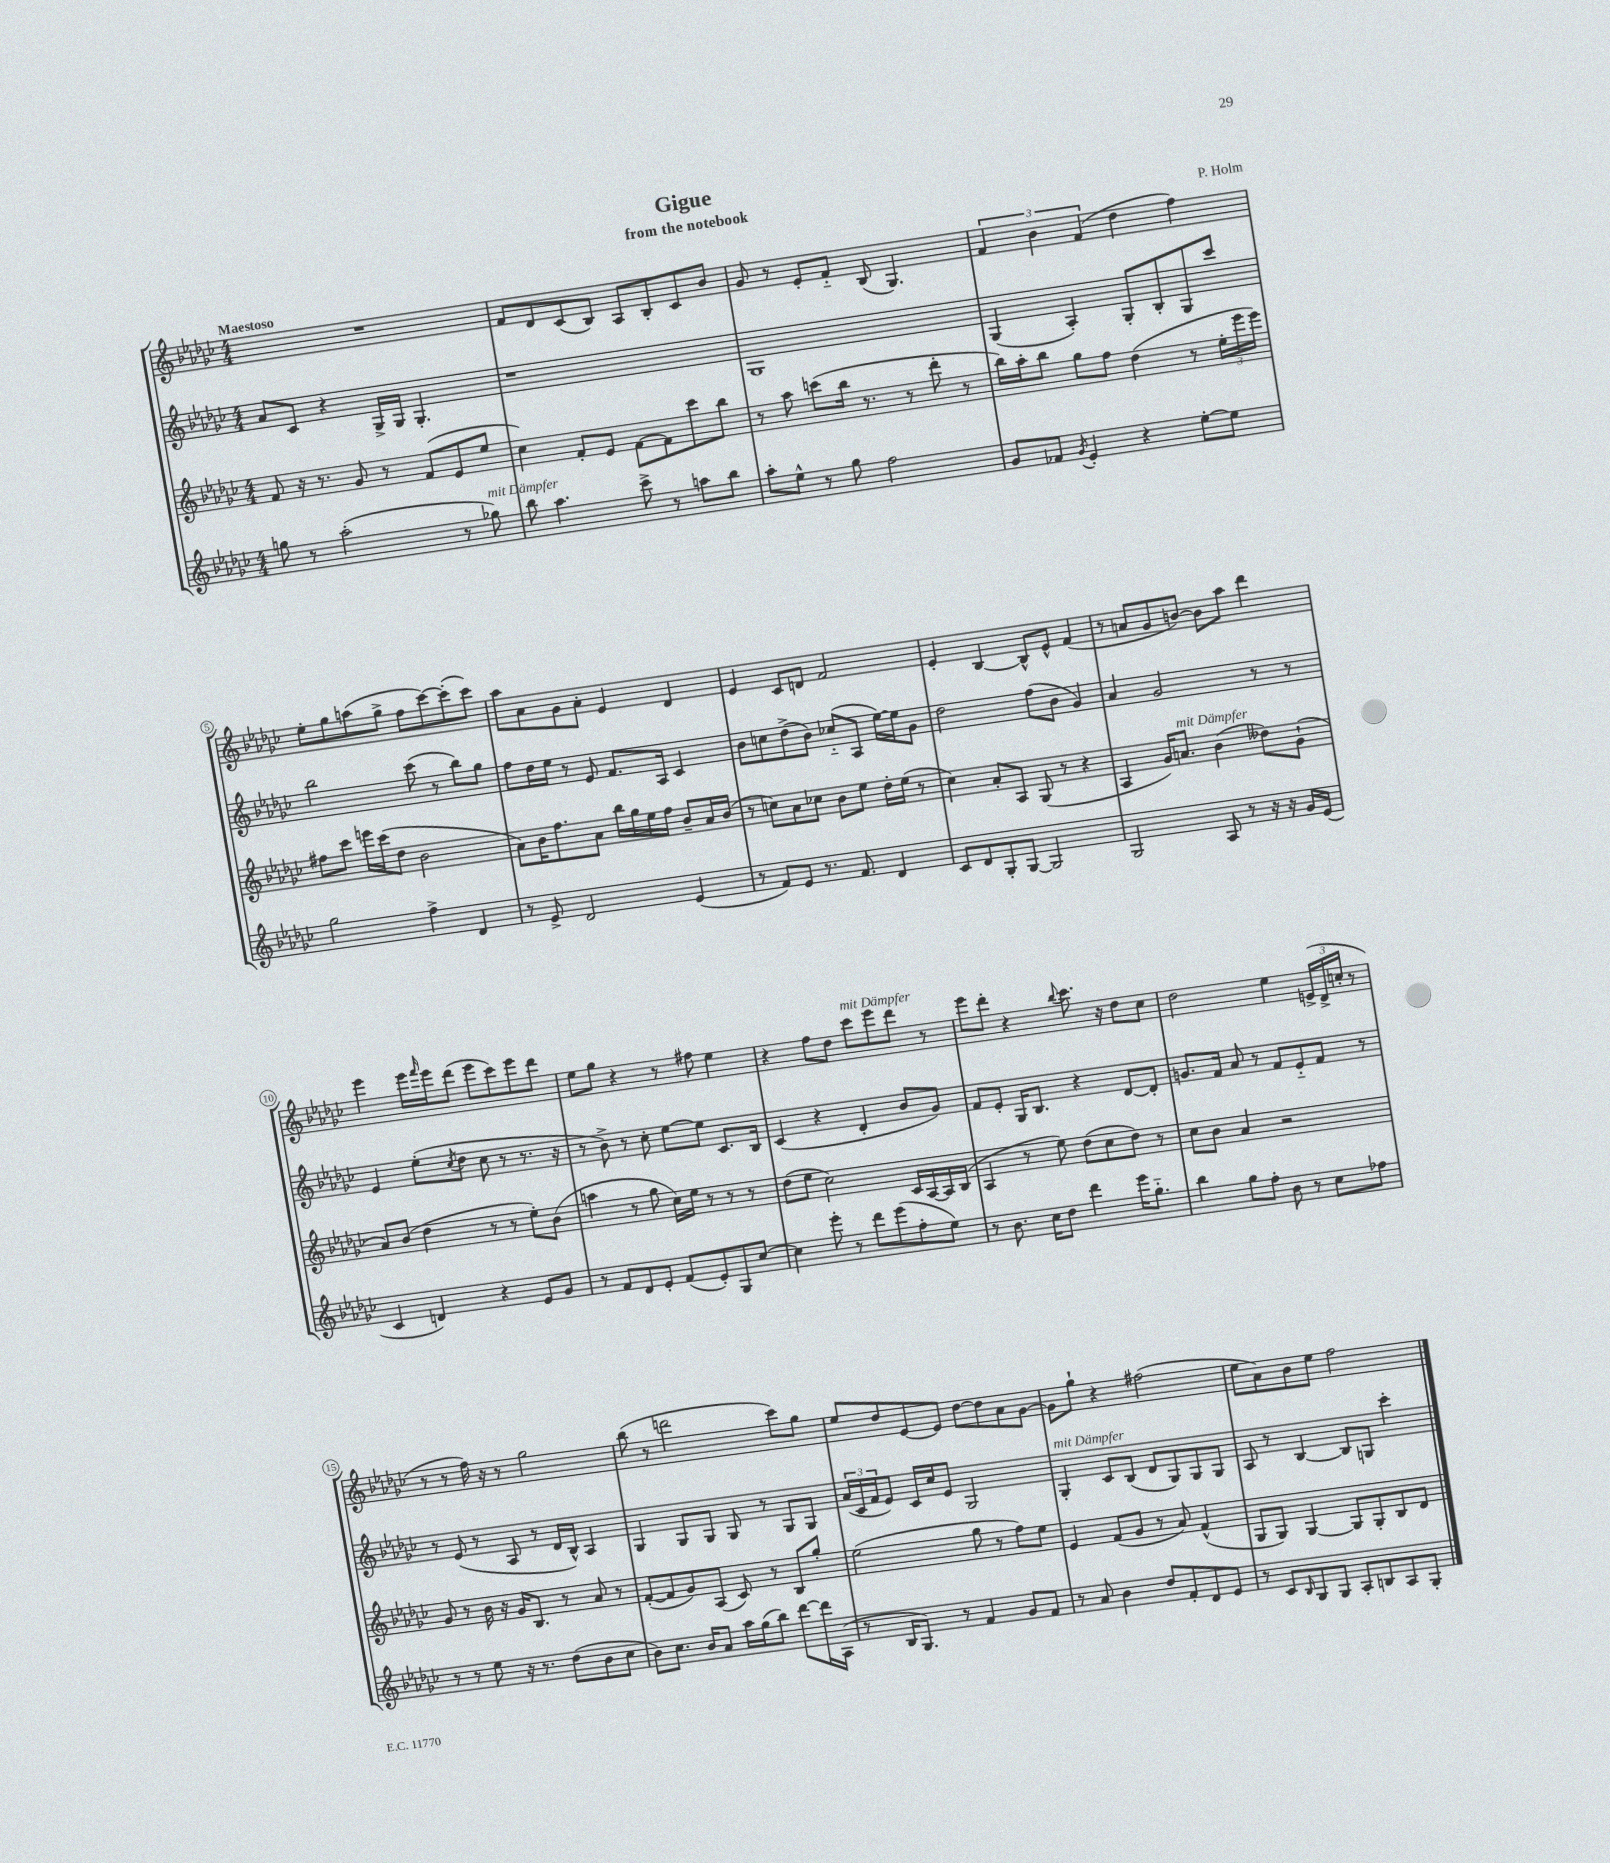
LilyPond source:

\header { title = "Gigue" composer = "P. Holm" subtitle = "from the notebook" }
<<
\new StaffGroup <<
\new Staff = "s0" {
    \clef treble \key ges \major \numericTimeSignature \time 4/4 \tempo "Maestoso"
    R1 |
    f'8 des'8 ces'8( bes8) aes8 bes8-. ces'8 bes'8 |
    ges'8 r8 ees'8-. f'8-_ bes8( ges4.) |
    \tuplet 3/2 { f'4 bes'4 f'4( } des''4 f''4) |
    ees''8-. ges''8 a''8( ges''8-> f''8 ces'''8~) ces'''8-.( ces'''8) |
    aes''8 aes'8 ges'8 aes'8-. ees'4 des'4 |
    ees'4 ces'8 d'8 f'2 |
    ees'4-. bes4~ bes8-^ ees'8-^ f'4( |
    r8 a'8 ges'8 b'8~) b'8 aes''8 des'''4 |
    ees'''4 ees'''16 \grace { f'''16 } ees'''16 des'''8( ees'''8 ces'''8) ees'''8 des'''8 |
    ees''8 ges''8 r4 r8 fis''8 ees''4 |
    r4 f''8 des''8 ces'''8^\markup { \italic "mit Dämpfer" } ees'''8 des'''8 r8 |
    ees'''8 des'''8-. r4 \appoggiatura { bes''8 } ces'''8. r16 des''8 ces''8 |
    des''2 ees''4 \tuplet 3/2 { e'16->( des'16-> c''16-. } r8 |
    r8 r8 f''16) r16 r8 ges''2 |
    bes''8( r8 d'''2 ces'''8) ges''8 |
    ees''8 des''8 ees'8~ ees'8 des''8~ des''8 aes'8 ges'8~ |
    ges'8 ges''8-! r4 fis''2( |
    ees''8 aes'8) bes'8 ees''8 f''2 \bar "|." |
}
\new Staff = "s1" {
    \clef treble \key ges \major \numericTimeSignature \time 4/4
    aes'8 ces'8 r4 ges16-> ges16 ges4.-. |
    r1 |
    ges1 |
    ges4( aes4-.) ges8-. bes8-. ges8 ces'''8 |
    bes''2 ces'''8( r8 bes''8) ges''8 |
    f''8 des''16 ees''16 r8 ees'8 f'8. aes16 ces'4 |
    bes'8 c''8 des''8->( bes'8) ces''8-_( aes8 ees''16~) ees''16 ges'8 |
    des''2 f''8( bes'8 ges'4) |
    aes'4 ges'2 r8 r8 |
    ees'4 ees''8-.( \acciaccatura { ces''8 } des''8 ces''8 r8 r8. r16 |
    r8 bes'8->) r8 ces''8-. ees''8~ ees''8 ces'8. bes16 |
    ces'4( r4 des'4-. bes'8 ges'8) |
    f'8 ees'8-. ges16 bes8. r4 des'8~ des'8-. |
    g'8. f'16 aes'8 r8 f'8 ees'8-_ f'8 r8 |
    r8 ees'8( r8 aes8 r8 des'16 bes16-^) aes4 |
    ges4 ges8 ges8 ges8 r8 ges8 ges8 |
    \tuplet 3/2 { aes'16( ces'16 f'16 } ees'8) ces'16 ces''16 ees'8 ges2 |
    ges4-.^\markup { \italic "mit Dämpfer" } ces'8 bes8( des'8 ges8) ges8 ges8 |
    aes8 r8 bes4~ bes8 g8 ces'''4-. \bar "|." |
}
\new Staff = "s2" {
    \clef treble \key ges \major \numericTimeSignature \time 4/4
    f'8 r16 r8. ges'8 r8 f'8( ees'8 ees''8 |
    ces''4) f'8-. ees'8 f'8~ f'8 ces'''8 bes''8 |
    r8 aes''8 c'''8( bes''16 r8. r8 des'''8-. r8 |
    bes''16) aes''16-. bes''8 ges''8 f''8 des''4( r8 \tuplet 3/2 { ees''16-. ees'''16 ees'''16) } |
    fis''8 ces'''8 e'''16 ces'''16( des''8 bes'2 |
    aes'8) bes'16 f''8. aes'8 bes''16 ges''16 ees''16 f''16 bes'8-- aes'16 bes'16( |
    r8 c''8) aes'8 ces''8 bes'8 ees''8 des''16-. ees''16( r8 |
    ces''4) aes'8-. aes8 ges8( r8 r4 |
    aes4 ges'16) a'8.^\markup { \italic "mit Dämpfer" } bes'4( deses''8) ges'8-!( |
    aes'8) bes'8( des''4 r8 r8 ees''8-.) bes'8( |
    a''4 r8 ges''8 ces''16) ees''16 r8 r8 r8 |
    des''8( ees''8 ces''2) ces'16 aes16~ aes16 bes16( |
    aes4 r8 ees''8) des''8( ces''8 des''8) r8 |
    ces''8 bes'8 aes'4 r2 |
    ges'8 r8 bes'16 r16 ges'16 bes8. r8 aes'8 r8 |
    f'8~-.( f'8 ges'8) aes8( ces'8) r8 bes8 ges''8-. |
    ees''2( ges''8 r8 f''8) ees''8 |
    ees'4 f'8( ges'8 r8 aes'8) f'4-^( |
    ges8 ges8) ges4~ ges8 ges8-. bes8 des'8 \bar "|." |
}
\new Staff = "s3" {
    \clef treble \key ges \major \numericTimeSignature \time 4/4
    g''8 r8 aes''2-.( r8 ges''8^\markup { \italic "mit Dämpfer" }) |
    bes''8 aes''4. ces'''8-> r8 a''8 bes''8 |
    aes''8-. ees''8-^ r8 ges''8 f''2 |
    ges'8 fes'8 \acciaccatura { ges'8 } ees'4-. r4 ees''8~-. ees''8 |
    ges''2 f''4-> des'4 |
    r8 ees'8-> des'2 ees'4( |
    r8 f'8) ees'8 r8. f'8. des'4 |
    ces'8 des'8 ges8-. ges8~ ges2 |
    ges2 aes8 r8 r16 r16 ges'16 ees'16( |
    ces'4 d'4) r4 ees'8 ges'8 |
    r8 f'8 des'8 ees'8-. f'8( ees'8-.) ges8 ces''8~ |
    ces''4 ees'''8-. r8 des'''8 ees'''8( f''8-. ees''8) |
    r8 bes'8. ces''16 des''8 des'''4 ees'''16 ges''8.-_ |
    bes''4 ges''8 f''8-. bes'8 r8 ces''8 fes''8 |
    r8 r8 ees''8 r16 r8. des''8( bes'8 ces''8 |
    bes'8) ces''8. bes'16 aes'8 aes''16 ges''16( bes''8) des'''8~ des'''16 aes16( |
    r8 bes16 ges8.) r8 f'4 ges'8 f'8 |
    r8 aes'8 bes'4 des''8 f'8-. des'8 ees'8 |
    r8 ces'8 \grace { bes16 } ges8 ges8 aes8-. b8 aes8 ges8-. \bar "|." |
}
>>
>>
\layout { \context { \Score \override BarNumber.stencil = #(make-stencil-circler 0.1 0.3 ly:text-interface::print) } }
